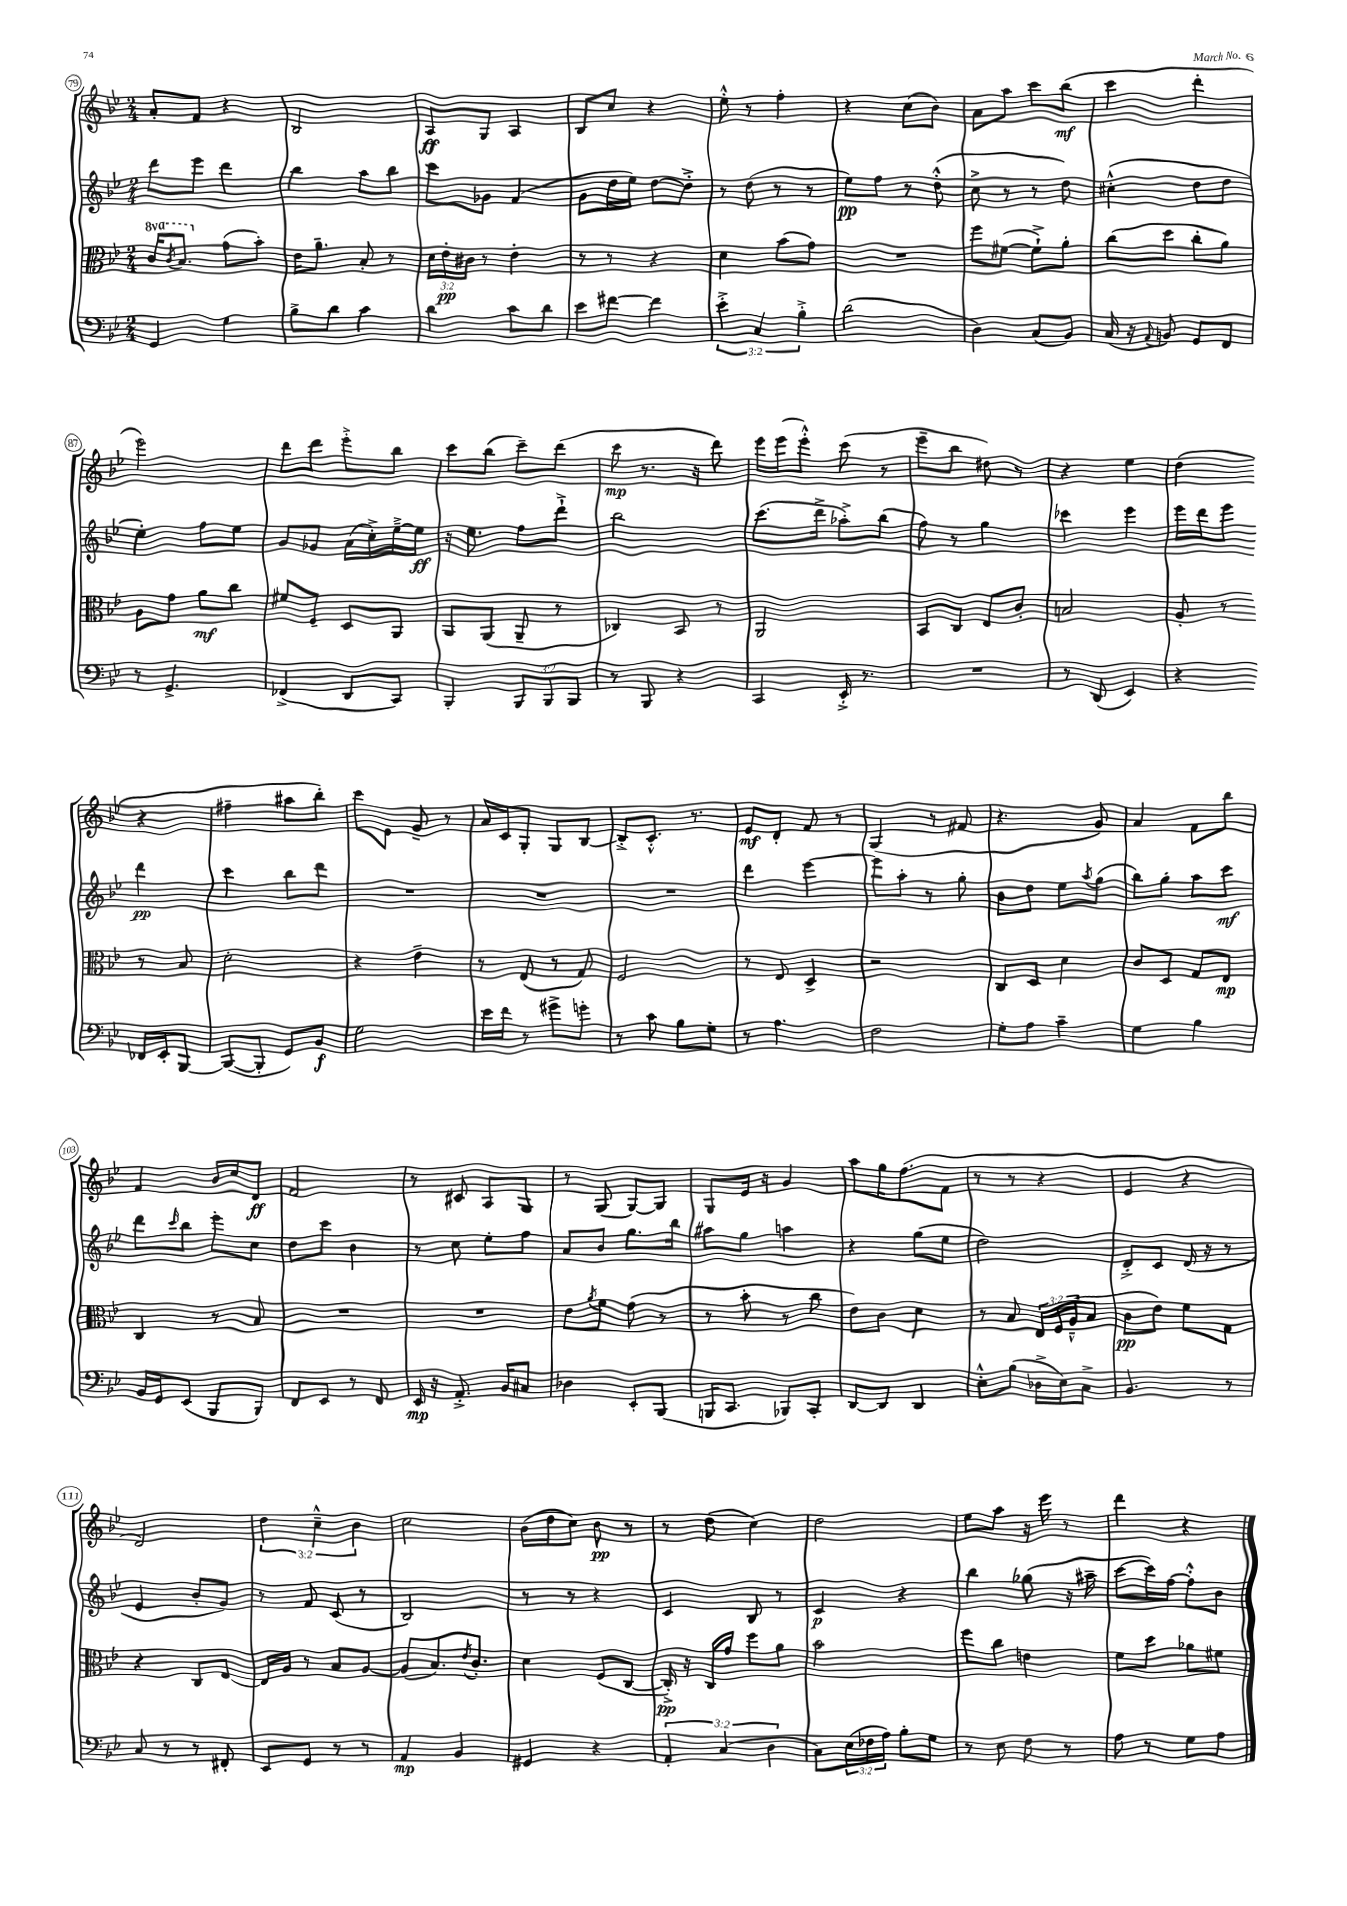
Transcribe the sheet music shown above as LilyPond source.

<<
\new StaffGroup <<
\new Staff = "s0" {
    \clef treble \key bes \major \numericTimeSignature \time 2/4 \override Staff.TupletNumber.text = #tuplet-number::calc-fraction-text
    a'8-. f'8 r4 |
    bes2 |
    a8\ff g8 a4 |
    bes8 c''8 r4 |
    ees''8-.-^ r8 f''4-. |
    r4 c''8( bes'8) |
    a'8 a''8 c'''8 bes''8\mf( |
    c'''4 d'''4-. |
    ees'''2) |
    d'''8 d'''8 ees'''8-.-> bes''8 |
    c'''8 bes''8( c'''8--) d'''8( |
    c'''8\mp r8. r16 d'''8) |
    ees'''16 ees'''16( ees'''8-.-^) c'''8( r8 |
    ees'''8-- bes''8 dis''8) r8 |
    r4 ees''4 |
    d''4( r4 |
    fis''4-- ais''8 bes''8-.) |
    c'''8 ees'8 g'8-- r8 |
    a'16 c'16 g8-. g8 bes8~ |
    bes8-.-> c'8.-.-^ r8. |
    ees'8\mf d'8-. f'8 r8 |
    g4( r8 fis'8 |
    r4. g'8) |
    a'4 f'8 bes''8 |
    f'4 bes'16 c''16 d'8\ff |
    f'2 |
    r8 cis'8 a8 g8 |
    r8 g8( g8~) g8 |
    g8 ees'16 r16 g'4 |
    a''8 g''16 f''8.( f'8 |
    r8 r8 r4 |
    ees'4 r4 |
    d'2) |
    \tuplet 3/2 { d''4 c''4---^ bes'4 } |
    c''2 |
    bes'16( d''16 c''8) bes'8\pp r8 |
    r8 d''8( c''4) |
    d''2 |
    ees''8 a''8 r16 ees'''16 r8 |
    d'''4 r4 \bar "|." |
}
\new Staff = "s1" {
    \clef treble \key bes \major \numericTimeSignature \time 2/4
    d'''8 ees'''8 d'''4 |
    bes''4 a''8 bes''8 |
    c'''8 ges'8 f'4( |
    g'8 d''16 ees''16) d''8~ d''8-.-> |
    r8 d''8( r8 r8 |
    ees''8\pp) f''8 r8 d''8-.-^( |
    c''8-> r8 r8 d''8) |
    cis''4-.-^( d''8 d''8 |
    ees''4-.) f''8 ees''8 |
    g'8 ges'8 a'16( c''16-.->) ees''16~---> ees''16\ff |
    r16 ees''8. f''8 d'''8-!-> |
    bes''2 |
    c'''8.( d'''16-> aes''8-.->) bes''8( |
    f''8) r8 g''4 |
    ces'''4 ees'''4 |
    ees'''16 d'''16 ees'''8 d'''4\pp |
    c'''4 bes''8 d'''8 |
    R2 |
    R2 |
    R2 |
    d'''4 ees'''4~ |
    ees'''8 a''8-. r8 g''8-. |
    bes'8 d''8 ees''8 \acciaccatura { a''8 } g''8( |
    bes''8) g''8-. a''8 c'''8\mf |
    d'''8 \grace { c'''16 } bes''8 ees'''8-. c''8 |
    d''8 c'''8 bes'4 |
    r8 c''8 ees''8-. f''8 |
    a'8 bes'8 g''8. bes''16 |
    ais''8 g''8 a''4 |
    r4 g''8( ees''8 |
    d''2) |
    d'8-.-> c'8 d'16( r16 r8 |
    ees'4 bes'8-. g'8) |
    r8 f'8 c'8( r8 |
    bes2) |
    r8 r8 r4 |
    c'4 bes8 r8 |
    c'4\p r4 |
    bes''4 ges''8( r16 ais''16-- |
    c'''8~ c'''16) f''16~ f''8-.-^ bes'8 \bar "|." |
}
\new Staff = "s2" {
    \clef alto \key bes \major \numericTimeSignature \time 2/4 \override Staff.TupletNumber.text = #tuplet-number::calc-fraction-text \set Staff.ottavationMarkups = #ottavation-simple-ordinals
    \ottava #1 c''16 \acciaccatura { c''8 } bes'8. \ottava #0 g'8( bes'8-.) |
    ees'16 a'8.-- bes8-. r8 |
    \tuplet 3/2 { d'16 ees'16-.\pp cis'16 } r8 ees'4-. |
    r8 r8 r4 |
    d'4 bes'8( g'8) |
    R2 |
    f''8 fis'8~( fis'8-!->) a'8-. |
    c''8( d''8 c''8-. a'8) |
    a8 g'8 a'8\mf c''8 |
    fis'8 f8-- d8 a,8 |
    a,8 a,8( a,8-- r8 |
    ces4) bes,8 r8 |
    a,2 |
    bes,8 c8 ees8 c'8-. |
    b2 |
    a8-. r8 r8 bes8 |
    d'2-. |
    r4 ees'4-- |
    r8 ees8( r8 g8) |
    f2 |
    r8 ees8 d4-> |
    r2 |
    c8 d8 d'4 |
    c'8 d8 g8 ees8\mp |
    c4 r8 bes8 |
    R2 |
    R2 |
    ees'8 \acciaccatura { a'8 } f'8 g'8( r8 |
    r8 bes'8-. r8 c''8 |
    ees'8) c'8 d'4 |
    r8 bes8 \tuplet 3/2 { ees16 f16 a16---^( } bes8 |
    c'8\pp ees'8) f'8 g8 |
    r4 c8 ees8~ |
    ees16 a16 r8 bes8 a8~ |
    a8( bes8.) \acciaccatura { ees'8 } c'8.-. |
    d'4 f8( c8~ |
    c16-.->\pp) r16 c16 g'16 f''8 a'8 |
    bes'2 |
    f''8 c''8 e'4 |
    f'8 d''8 aes'8 fis'8 \bar "|." |
}
\new Staff = "s3" {
    \clef bass \key bes \major \numericTimeSignature \time 2/4 \override Staff.TupletNumber.text = #tuplet-number::calc-fraction-text
    g,4 g4 |
    bes8-> d'8 c'4 |
    d'4 c'8 d'8 |
    ees'8 fis'8~ fis'4 |
    \tuplet 3/2 { ees'4-.-> c4 bes4-.-> } |
    d'2( |
    d4) c8( bes,8) |
    c16( r16 \appoggiatura { a,8 } b,8) g,8 f,8 |
    r8 g,4.-> |
    fes,4->( d,8 c,8) |
    bes,,4-. \tuplet 3/2 { bes,,8 bes,,8 bes,,8 } |
    r8 bes,,8 r4 |
    c,4 ees,16-.-> r8. |
    R2 |
    r8 d,8( ees,4) |
    r4 fes,16 ees,16-. bes,,8~ |
    bes,,8~( bes,,8-. g,8) bes,8\f |
    g2 |
    ees'16 f'16 r8 gis'8-> g'8-. |
    r8 c'8 bes8 g8-. |
    r8 a4. |
    f2 |
    g8-. a8 c'4-- |
    g4 bes4 |
    bes,16 g,16 ees,8( bes,,8 bes,,8) |
    f,8 ees,8 r8 f,8 |
    ees,16\mp r16 a,8.-.-> bes,16 cis8 |
    des4 ees,8-. bes,,8( |
    b,,16 c,8. bes,,8) c,8-. |
    d,8~ d,8 d,4 |
    ees8-.-^ bes8( des16-> ees16) c8-> |
    bes,4. r8 |
    c8 r8 r8 fis,8-. |
    ees,8 g,8 r8 r8 |
    a,4\mp bes,4 |
    gis,4 r4 |
    \tuplet 3/2 { a,4-. c4( d4 } |
    c8) \tuplet 3/2 { ees16( fes16 a16) } bes8-. g8 |
    r8 ees8 f8 r8 |
    a8 r8 g8 a8 \bar "|." |
}
>>
>>
\layout { \context { \Score currentBarNumber = #79 \override BarNumber.stencil = #(make-stencil-circler 0.1 0.3 ly:text-interface::print) } }
